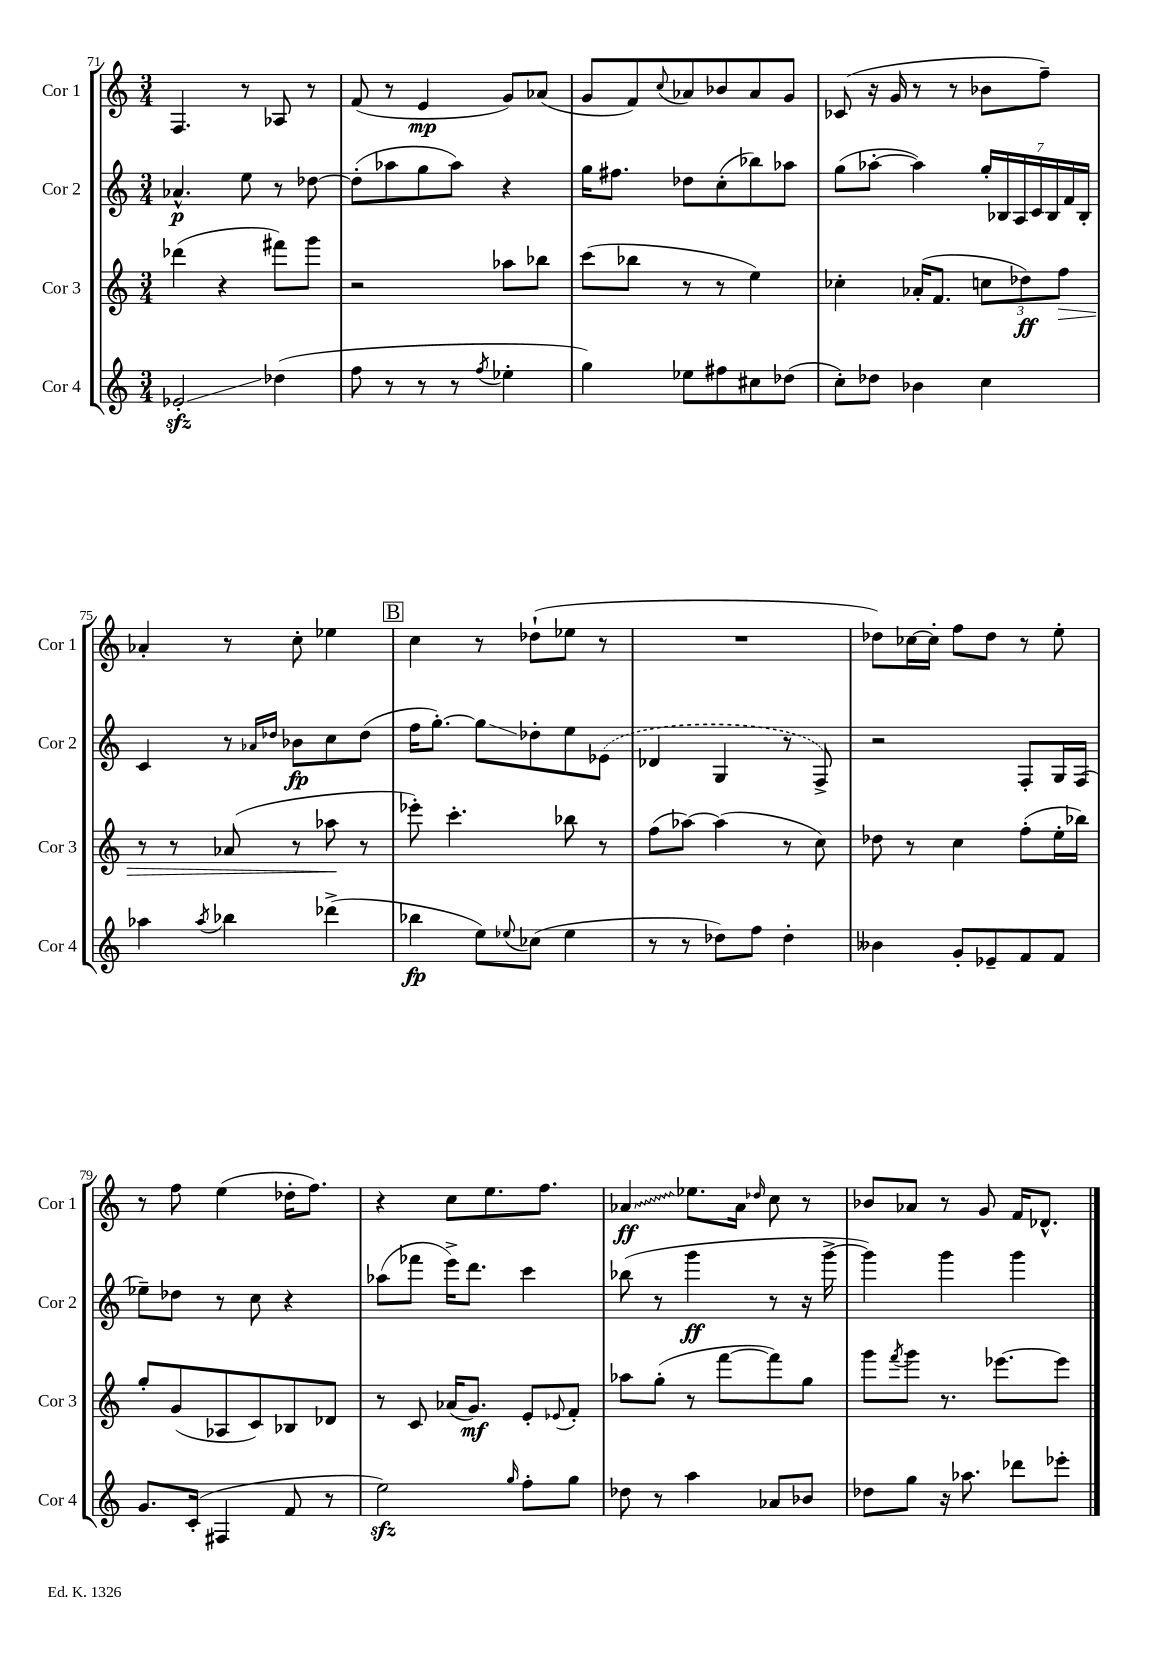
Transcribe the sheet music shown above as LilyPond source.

<<
\new StaffGroup <<
\new Staff = "s0" \with { instrumentName = "Cor 1" shortInstrumentName = "Cor 1" } {
    \clef treble \key c \major \numericTimeSignature \time 3/4
    f4. r8 aes8 r8 |
    f'8( r8 e'4\mp g'8) aes'8( |
    g'8 f'8) \appoggiatura { c''8 } aes'8 bes'8 aes'8 g'8 |
    ces'8( r16 g'16 r8 r8 bes'8 f''8--) |
    aes'4-. r8 c''8-. ees''4 |
    \mark \markup { \box "B" } c''4 r8 des''8-!( ees''8 r8 |
    R2. |
    des''8) ces''16~ ces''16-. f''8 des''8 r8 e''8-. |
    r8 f''8 e''4( des''16-. f''8.) |
    r4 c''8 e''8. f''8. |
    \once \override Glissando.style = #'zigzag aes'4\glissando\ff ees''8. aes'16 \grace { des''16 } c''8 r8 |
    bes'8 aes'8 r8 g'8 f'16 des'8.-^ \bar "|." |
}
\new Staff = "s1" \with { instrumentName = "Cor 2" shortInstrumentName = "Cor 2" } {
    \clef treble \key c \major \numericTimeSignature \time 3/4
    aes'4.-^\p e''8 r8 des''8~ |
    des''8-.( aes''8 g''8 aes''8) r4 |
    g''16 fis''8. des''8 c''8-.( bes''8) aes''8 |
    g''8( aes''8~-. aes''4) \tuplet 7/4 { g''16-. bes16 a16 c'16 bes16 f'16 bes16-. } |
    c'4 r8 \grace { aes'16 des''16 } bes'8\fp c''8 des''8( |
    \mark \markup { \box "B" } f''16 g''8.~-.) g''8\glissando des''8-. e''8 \once \slurDashed ees'8( |
    des'4 g4 r8 f8->) |
    r2 f8-. g16 f16( |
    ees''8--) des''8 r8 c''8 r4 |
    aes''8( fes'''8 e'''16->) d'''8. c'''4 |
    bes''8( r8 g'''4\ff r8 r16 g'''16~-> |
    g'''4) g'''4 g'''4 \bar "|." |
}
\new Staff = "s2" \with { instrumentName = "Cor 3" shortInstrumentName = "Cor 3" } {
    \clef treble \key c \major \numericTimeSignature \time 3/4
    des'''4( r4 fis'''8) g'''8 |
    r2 aes''8 bes''8 |
    c'''8( bes''8 r8 r8 e''4) |
    ces''4-. aes'16-.( f'8. \tuplet 3/2 { c''8 des''8\ff) f''8\> } |
    r8 r8 aes'8( r8 aes''8\! r8 |
    \mark \markup { \box "B" } ees'''8-.) c'''4.-. bes''8 r8 |
    f''8( aes''8~) aes''4( r8 c''8) |
    des''8 r8 c''4 f''8-.( e''16-. bes''16) |
    g''8-. g'8( aes8 c'8) bes8 des'8 |
    r8 c'8 aes'16( g'8.\mf) e'8-. \appoggiatura { ees'8 } f'8-. |
    aes''8 g''8-.( r8 f'''8~ f'''8) g''8 |
    g'''8 \acciaccatura { f'''8 } g'''8 r8. ees'''8.~ ees'''8 \bar "|." |
}
\new Staff = "s3" \with { instrumentName = "Cor 4" shortInstrumentName = "Cor 4" } {
    \clef treble \key c \major \numericTimeSignature \time 3/4
    ees'2-.\glissando\sfz des''4( |
    f''8 r8 r8 r8 \acciaccatura { f''8 } ees''4-. |
    g''4) ees''8 fis''8 cis''8 des''8( |
    c''8-.) des''8 bes'4 c''4 |
    aes''4 \acciaccatura { aes''8 } bes''4 des'''4->( |
    \mark \markup { \box "B" } bes''4\fp e''8) \appoggiatura { ees''8 } ces''8( ees''4 |
    r8 r8 des''8) f''8 des''4-. |
    beses'4 g'8-. ees'8-- f'8 f'8 |
    g'8. c'16-.( fis4 f'8 r8 |
    e''2\sfz) \grace { g''16 } f''8-. g''8 |
    des''8 r8 a''4 aes'8 bes'8 |
    des''8 g''8 r16 aes''8. des'''8 ees'''8-. \bar "|." |
}
>>
>>
\layout { \context { \Score currentBarNumber = #71 } }
